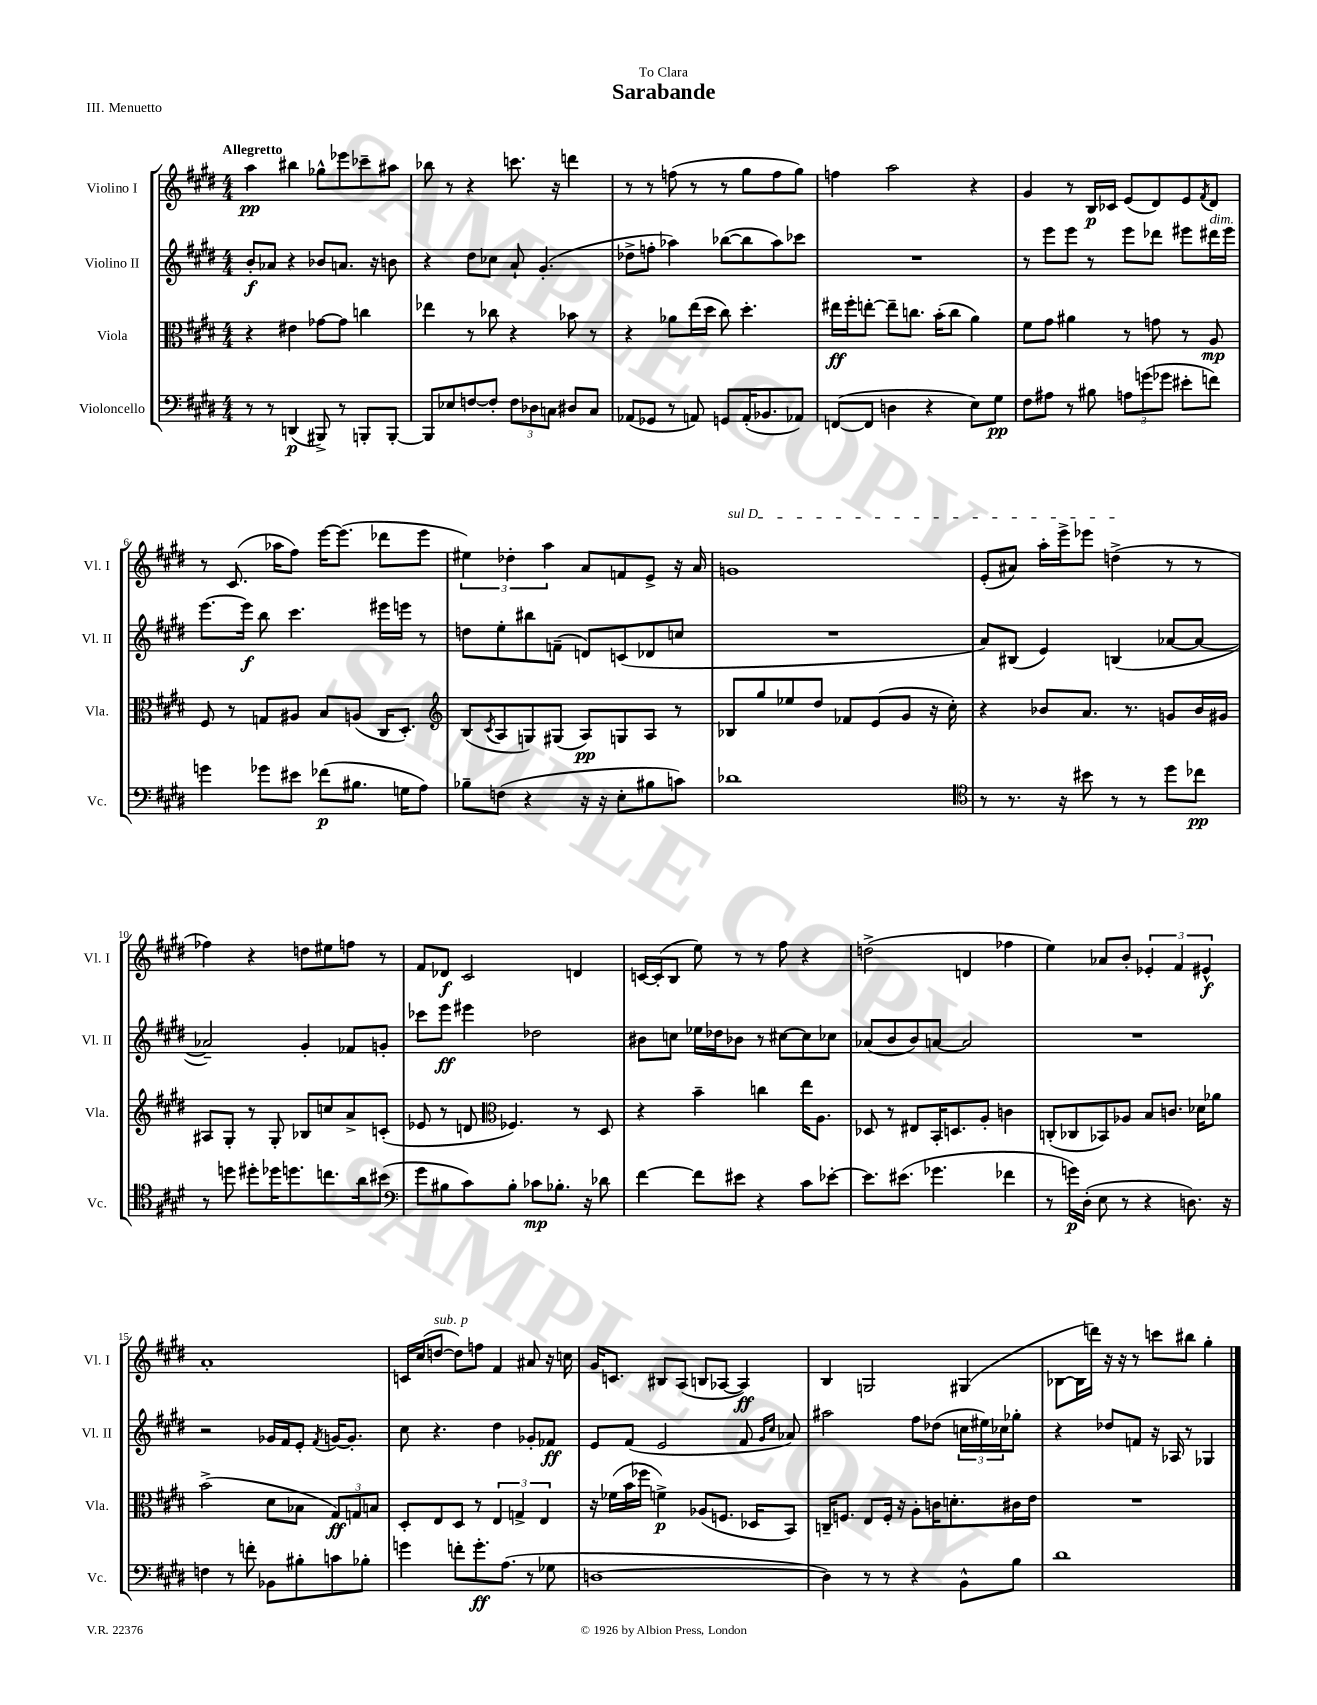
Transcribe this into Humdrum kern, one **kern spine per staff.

**kern	**kern	**kern	**kern
*staff4	*staff3	*staff2	*staff1
*clefF4	*clefC3	*clefG2	*clefG2
*k[f#c#g#d#]	*k[f#c#g#d#]	*k[f#c#g#d#]	*k[f#c#g#d#]
*M4/4	*M4/4	*M4/4	*M4/4
8r	4r	8b'	4aa
8r	.	8a-	.
(4DD	4e#	4r	4bb#
8BBB#^)	[8g-	8b-	8gg-^^
8r	8g-]	8.a	8eee-
8BBB'	4cc	.	8ccc-~
.	.	16r	.
[8BBB'	.	8b	8aa#
=	=	=	=
8BBB]	4ee-	4r	8bb-
8E-	.	.	8r
[8F	8r	8dd#	4r
8F']	8cc-	8cc-	.
12F	4r	8a`	8.ccc
12D-	.	.	.
.	.	(4.g#'	.
12C	.	.	.
.	.	.	16r
8D#	8b-	.	4ddd
8C	8r	.	.
=	=	=	=
(8AA-	4r	8dd-^	8r
8GG-	.	8ff'	8r
8r	8a-	4aa-)	(8ff
8AA)	(16ee	.	8r
.	16dd#	.	.
8GG	8cc#)	([8bb-	8r
(16AA'	4.dd#'	8bb-]	8gg#
8.BB-	.	.	.
.	.	8aa-)	8ff
8AA-)	.	8ccc-	8gg#)
=	=	=	=
([8FF	16ee#	1r	4ff
.	16ff#'	.	.
8FF]	[8ee'	.	.
4D	8ee~]	.	2aa
.	8.cc	.	.
4r	.	.	.
.	(16b'	.	.
.	8cc	.	.
8E)	4a)	.	4r
8G#	.	.	.
=	=	=	=
8F#	8f#	8r	4g#
8A#	8g#	8eee	.
8r	4a#	8eee	8r
8B#	.	8r	16B
.	.	.	16c-
12A	8r	8eee	(8e
(12g	.	.	.
.	8g	8ddd-	8d#)
12g-	.	.	.
8e#'	8r	8eee#	8e
.	.	.	8qf#
8f)	8A	16ddd#	8d#
.	.	16eee#	.
=	=	=	=
4g	8F#	[8.eee	8r
.	8r	.	(8.c#
.	.	16eee]	.
8g-	8G	8bb	.
.	.	.	16aa-
8e#	8A#	4.ccc#	8ff#)
(8f-	8B	.	[16eee
.	.	.	(8.eee]
8.B#	(8A	.	.
.	16C#	16eee#	8ddd-
16G	8.D#')	16eee	.
8A)	.	8r	8eee
=	=	=	=
*	*clefG2	*	*
8B-~	(8B	8dd	6ee#)
.	8qc#	.	.
(8F	8A	8ee'	.
.	.	.	6dd-'
4r	8G)	8bb#	.
.	.	.	6aa
.	(8G#	(8f~	.
16r	8A)	8d)	8a
16r	.	.	.
8E'	8G	(8c	8f
8B#	8A	8d-	8e^
8c)	8r	8cc	16r
.	.	.	16a
=	=	=	=
1d-	8B-	1r	1g
.	8gg#	.	.
.	8ee-	.	.
.	8dd#	.	.
.	8f-	.	.
.	(8e	.	.
.	8g#	.	.
.	16r	.	.
.	16cc#')	.	.
=	=	=	=
*clefC4	*	*	*
8r	4r	8a)	(8e'
8.r	.	(8B#	8a#)
.	8b-	4e)	16aa'
16r	.	.	16eee^
8b#	8.a	.	8eee-
8r	.	(4B	(4dd^
.	8.r	.	.
8r	.	.	.
8dd#	8g	[8a-	8r
8cc-	16b-	8a-_	8r
.	16g#	.	.
=	=	=	=
8r	8A#	2a-~])	4ff-)
8dd	8G#'	.	.
8dd#'	8r	.	4r
16dd-	8G#'	.	.
8.dd	.	.	.
.	8B-	4g#'	8dd
8.cc	8cc	.	8ee#
.	8a^	8f-	8ff
16a	.	.	.
(8b#	(8c'	8g'	8r
=	=	=	=
*clefF4	*	*	*
8g#	8e-	8ccc-	8f#
8B#	8r	8eee	8d-
8c#)	8d	4eee#	2c#
*	*clefC3	*	*
8B#'	4.F-)	.	.
8c-	.	2dd-	.
8.B-'	.	.	.
.	8r	.	4d
16r	.	.	.
8d-	8D#	.	.
=	=	=	=
[4f#	4r	8b#	[16c
.	.	.	(16c']
.	.	8cc	8B
8f#]	4b~	16ee-	8ee)
.	.	16dd-	.
8e#	.	8b-	8r
4r	4cc	8r	8r
.	.	[8cc#	8ff#
8c#	16ee	8cc#]	4r
.	8.A	.	.
[8e-'	.	8cc-	.
=	=	=	=
8.e-]	8D-	(8a-	(2dd^
.	8r	8b	.
(8.e#	.	.	.
.	8E#	8b)	.
4.g-	16BB'	[8a	.
.	8.D	.	.
.	.	2a]	4d
.	8A'	.	.
4f-	4c	.	4ff-
=	=	=	=
8r	(8C'	1r	4ee)
16g)	8C-	.	.
(16D#'	.	.	.
8E	8BB-)	.	8a-
8r	8A-	.	8b'
4r	8B	.	6e-'
.	8.c	.	.
.	.	.	6f#
8.D)	.	.	.
.	16d-	.	.
.	.	.	6e#^^
.	8a-	.	.
16r	.	.	.
=	=	=	=
4F	(2b^	2r	1a'
8r	.	.	.
8f'	.	.	.
8BB-	8d#	16g-	.
.	.	16f#	.
8B#'	8B-	8e'	.
.	.	8qf#	.
8c	12G#)	[16g	.
.	.	8.g']	.
.	12G	.	.
8B-'	.	.	.
.	12B	.	.
=	=	=	=
4g	8D#'	8cc#	16c
.	.	.	(16cc#
.	8E	4.r	[8dd
8f'	8D#	.	8dd])
8.g'	8r	.	8ff
.	6E	4dd#	4f#
(8.A	.	.	.
.	6G^	.	.
8r	.	8g-'	8a#
.	6E	.	.
8G-	.	8f-	16r
.	.	.	16cc
=	=	=	=
[1D	16r	8e	16g#
.	(16f-	.	8.c
.	16b	(8f#	.
.	16ff-	.	.
.	4f^)	2e	8B#
.	.	.	(8A
.	(8A-	.	8B
.	8.F	.	[8A-
.	.	8f#	4A-])
.	16D-	.	.
.	.	16qqg#	.
.	.	16qqcc#	.
.	8BB)	8a-)	.
=	=	=	=
4D])	16C~	2aa#	4B
.	8.F	.	.
8r	8E	.	2G
8r	16F'	.	.
.	16r	.	.
4r	8A'	8ff#	.
.	16c	(8dd-	.
.	8.d'	.	.
8BB^^	.	24cc	(4G#
.	.	24ee#)	.
.	.	24cc-	.
8B	16c#	8gg-'	.
.	16e	.	.
=	=	=	=
1d#	1r	4r	[8B-
.	.	.	16B-]
.	.	.	16ddd)
.	.	8dd-	16r
.	.	.	16r
.	.	8f	8r
.	.	16r	8ccc
.	.	16A-	.
.	.	8r	8bb#
.	.	4G-	4gg#'
==	==	==	==
*-	*-	*-	*-
